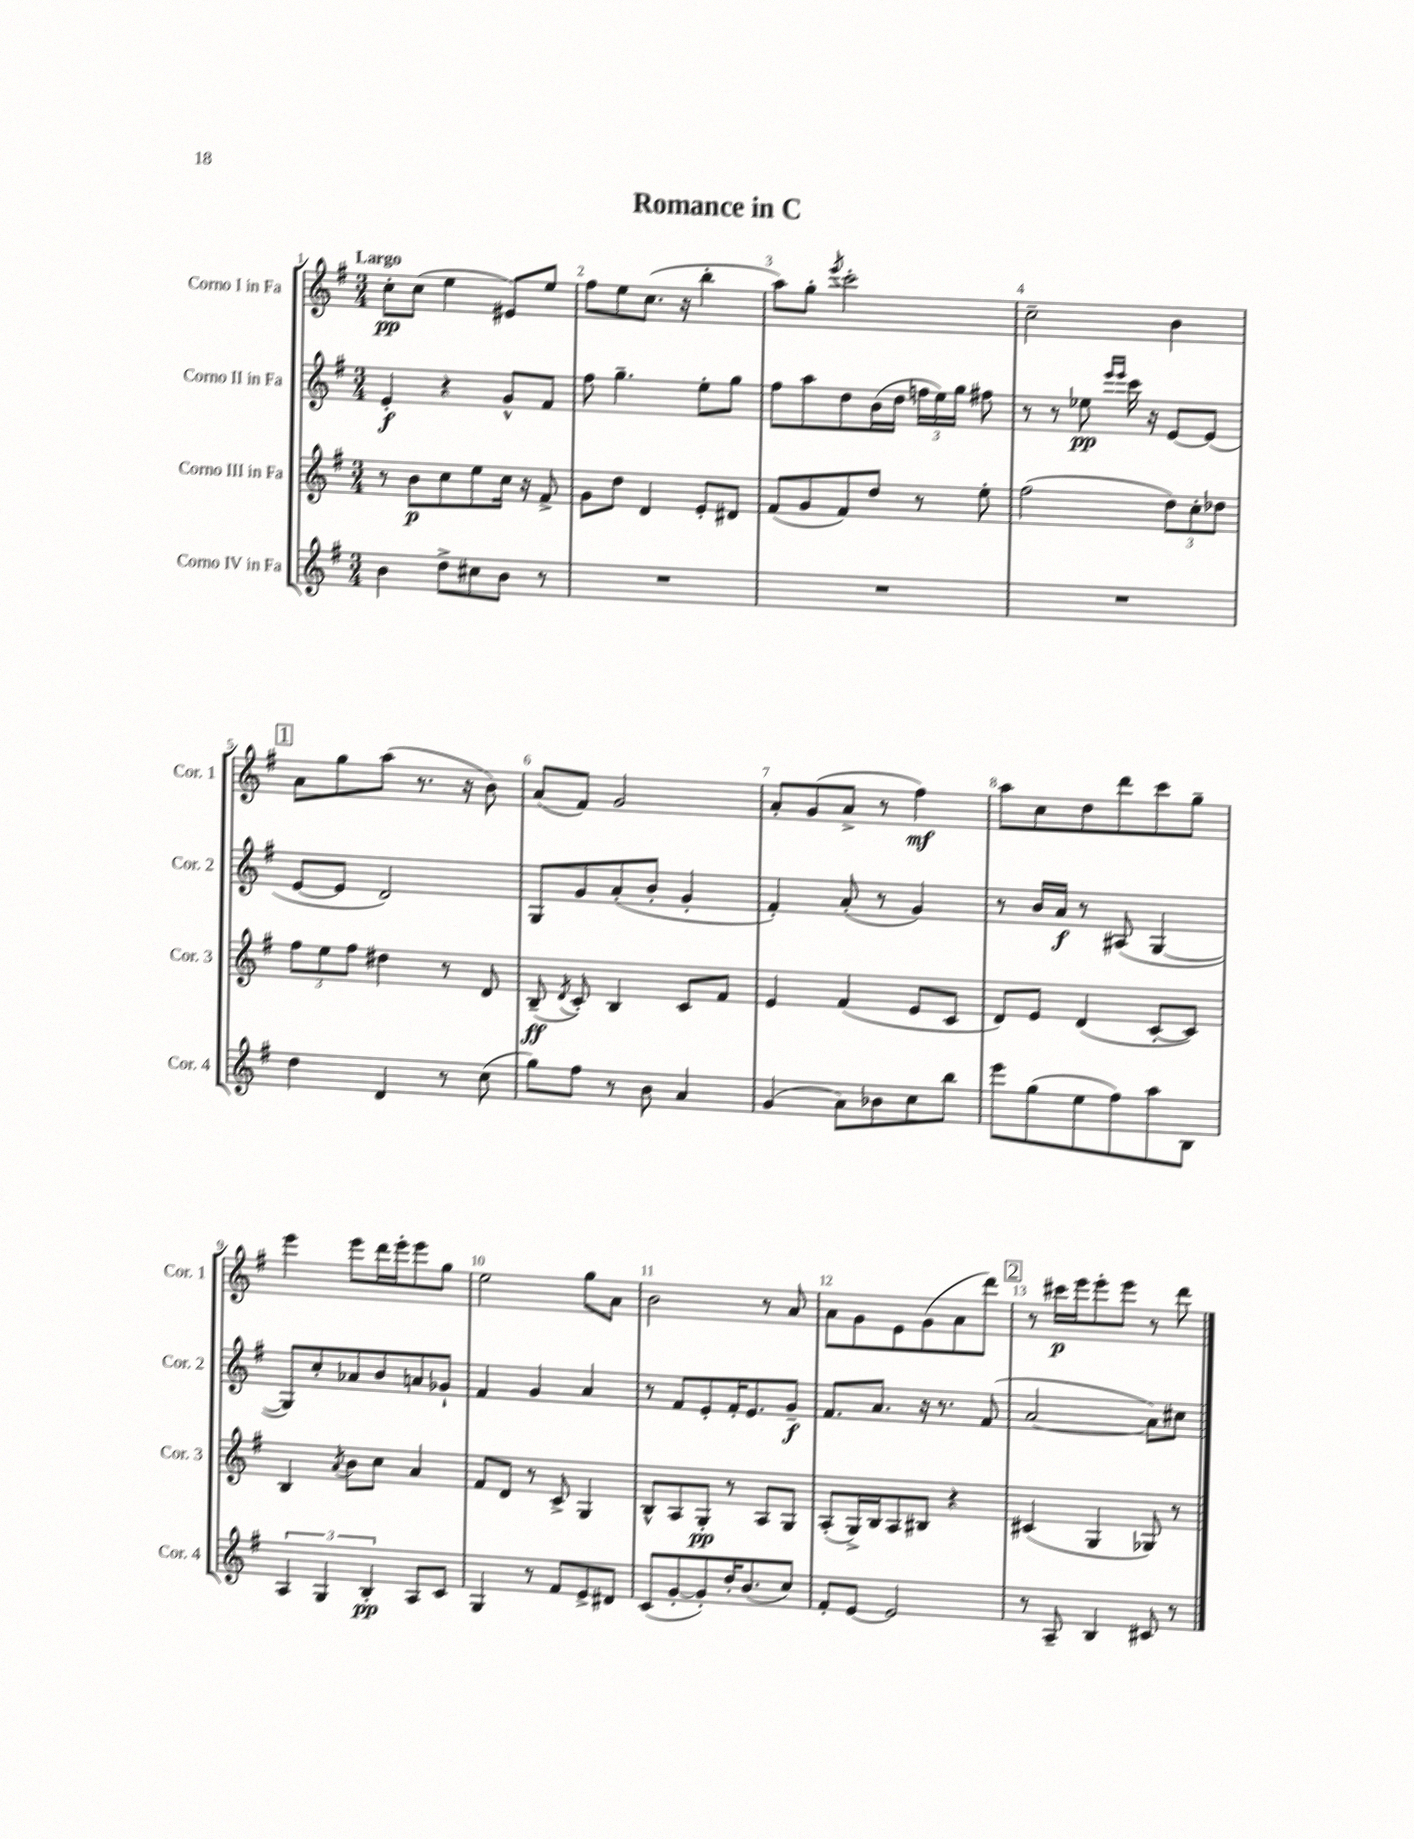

**kern	**dynam	**kern	**dynam	**kern	**dynam	**kern	**dynam
*part4	*part4	*part3	*part3	*part2	*part2	*part1	*part1
*staff4	*staff4	*staff3	*staff3	*staff2	*staff2	*staff1	*staff1
*I"Corno IV in Fa	*	*I"Corno III in Fa	*	*I"Corno II in Fa	*	*I"Corno I in Fa	*
*I'Cor. 4	*	*I'Cor. 3	*	*I'Cor. 2	*	*I'Cor. 1	*
*clefG2	*	*clefG2	*	*clefG2	*	*clefG2	*
*k[f#]	*	*k[f#]	*	*k[f#]	*	*k[f#]	*
*M3/4	*	*M3/4	*	*M3/4	*	*M3/4	*
=1	=1	=1	=1	=1	=1	=1	=1
!	!	!	!	!	!	!LO:TX:a:B:t=Largo	!
4b\	.	8r	.	4e'/	f	8cc'\L	pp
.	.	8b\L	p	.	.	(8cc\J	.
8dd^\L	.	8cc\	.	4r	.	4ee\	.
8cc#X\	.	8ee\	.	.	.	.	.
8b\J	.	16cc\Jk	.	8g^^/L	.	8e#X/L)	.
.	.	16r	.	.	.	.	.
8r	.	8f#^/	.	8f#/J	.	8ee/J	.
=2	=2	=2	=2	=2	=2	=2	=2
2.r	.	8g\L	.	8ff#\	.	8ff#\L	.
.	.	8dd\J	.	4.gg~\	.	8ee\	.
.	.	4d/	.	.	.	(8.cc\J	.
.	.	.	.	.	.	16r	.
.	.	8e'/L	.	8ee'\L	.	4bb'\	.
.	.	8d#X/J	.	8gg\J	.	.	.
=3	=3	=3	=3	=3	=3	=3	=3
2.r	.	(8f#/L	.	8ff#\L	.	8aa\L)	.
.	.	8g/	.	8aa\	.	8gg'\J	.
.	.	.	.	.	.	8qeee/	.
.	.	8f#/)	.	8dd\	.	2ccc'\	.
.	.	8dd/J	.	(16b\L	.	.	.
.	.	.	.	16dd\JJ	.	.	.
.	.	8r	.	24ffn\LL	.	.	.
.	.	.	.	24ee\)	.	.	.
.	.	.	.	24gg\JJ	.	.	.
.	.	8ee'\	.	8ff#X\	.	.	.
=4	=4	=4	=4	=4	=4	=4	=4
2.r	.	(2ff#\	.	8r	.	2cc~\	.
.	.	.	.	8r	.	.	.
.	.	.	.	8ee-X\	pp	.	.
.	.	.	.	16qqeee/LL	.	.	.
.	.	.	.	16qqeee/JJ	.	.	.
.	.	.	.	16ccc\	.	.	.
.	.	.	.	16r	.	.	.
.	.	12dd\L)	.	[8e/L	.	4b\	.
.	.	12cc'\	.	.	.	.	.
.	.	.	.	(8e/J]	.	.	.
.	.	12dd-X\J	.	.	.	.	.
!!LO:LB:g=z
!!LO:REH:place=s1:t=1
=5	=5	=5	=5	=5	=5	=5	=5
4dd\	.	12ff#\L	.	[8e/L	.	8a\L	.
.	.	12ee\	.	.	.	.	.
.	.	.	.	8e/J]	.	8gg\	.
.	.	12ff#\J	.	.	.	.	.
4d/	.	4dd#X\	.	2d/)	.	(8aa\J	.
.	.	.	.	.	.	8.r	.
8r	.	8r	.	.	.	.	.
.	.	.	.	.	.	16r	.
(8cc\	.	8d/	.	.	.	8b\)	.
=6	=6	=6	=6	=6	=6	=6	=6
8gg\L)	.	(8B~/	ff	8G/L	.	(8a/L	.
.	.	8qd/	.	.	.	.	.
8ff#\J	.	8c'/)	.	8g/	.	8f#/J)	.
8r	.	4B/	.	(8a'/	.	2g/	.
8b\	.	.	.	8b'/J	.	.	.
4a/	.	8c/L	.	4g'/	.	.	.
.	.	8f#/J	.	.	.	.	.
=7	=7	=7	=7	=7	=7	=7	=7
(4g/	.	4e/	.	4f#'/)	.	8a'/L	.
.	.	.	.	.	.	(8g/	.
8a\L)	.	(4f#/	.	(8a'/	.	8a^/J	.
8b-X\	.	.	.	8r	.	8r	.
8cc\	.	8e/L	.	4g/)	.	4ff#\)	mf
8bb\J	.	8c/J	.	.	.	.	.
=8	=8	=8	=8	=8	=8	=8	=8
8eee\L	.	8d/L)	.	8r	.	8aa\L	.
(8gg\	.	8e/J	.	16b/LL	.	8cc\	.
.	.	.	.	16a/JJ	f	.	.
8ee\	.	(4d/	.	8r	.	8dd\	.
8ff#\)	.	.	.	(8A#X/	.	8ddd\	.
8aa\	.	[8c'/L	.	[4G/	.	8ccc\	.
8B\J	.	8c/J])	.	.	.	8gg~\J	.
!!LO:LB:g=z
=9	=9	=9	=9	=9	=9	=9	=9
6A/	.	4B/	.	8G/L])	.	4eee\	.
.	.	.	.	8cc'/	.	.	.
6G/	.	.	.	.	.	.	.
.	.	8qa/	.	.	.	.	.
.	.	8b\L	.	8a-X/	.	8eee\L	.
6B'/	pp	.	.	.	.	.	.
.	.	8cc\J	.	8b/	.	16ddd\L	.
.	.	.	.	.	.	16eee'\J	.
8A/L	.	4a/	.	8an/	.	8eee\	.
8c/J	.	.	.	8g-X`/J	.	8gg\J	.
=10	=10	=10	=10	=10	=10	=10	=10
4G/	.	8f#/L	.	4f#/	.	2ee\	.
.	.	8d/J	.	.	.	.	.
8r	.	8r	.	4g/	.	.	.
8f#/L	.	8c^/	.	.	.	.	.
8e^/	.	4G/	.	4a/	.	8gg\L	.
8d#X/J	.	.	.	.	.	8a\J	.
=11	=11	=11	=11	=11	=11	=11	=11
(8c/L	.	8B^^/L	.	8r	.	2b\	.
[8g'/	.	8A/	.	8f#/L	.	.	.
8g'/])	.	8G'/J	pp	8e'/	.	.	.
16dd'/K	.	8r	.	16f#'/K	.	.	.
(8.b/	.	.	.	8.e/	.	.	.
.	.	8A/L	.	.	.	8r	.
8cc/J)	.	8G/J	.	8g~/J	f	8a/	.
=12	=12	=12	=12	=12	=12	=12	=12
8f#'/L	.	(8A'/L	.	8.f#/L	.	8a\L	.
[8e/J	.	16G^/L)	.	.	.	8g\	.
.	.	16B/J	.	8.a/J	.	.	.
2e/]	.	8A/	.	.	.	8e\	.
.	.	8B#X/J	.	16r	.	(8g\	.
.	.	.	.	8.r	.	.	.
.	.	4r	.	.	.	8a\	.
.	.	.	.	(8f#/	.	8ddd\J)	.
!!LO:REH:place=s1:t=2
=13	=13	=13	=13	=13	=13	=13	=13
8r	.	(4c#X/	.	[2a/	.	8r	.
8A~/	.	.	.	.	.	16ccc#X\LL	p
.	.	.	.	.	.	16eee\J	.
4B/	.	4G/	.	.	.	8eee'\	.
.	.	.	.	.	.	8eee\J	.
8c#X/	.	8G-X/)	.	8a\L])	.	8r	.
8r	.	8r	.	8cc#X\J	.	8ddd\	.
==	==	==	==	==	==	==	==
*-	*-	*-	*-	*-	*-	*-	*-
